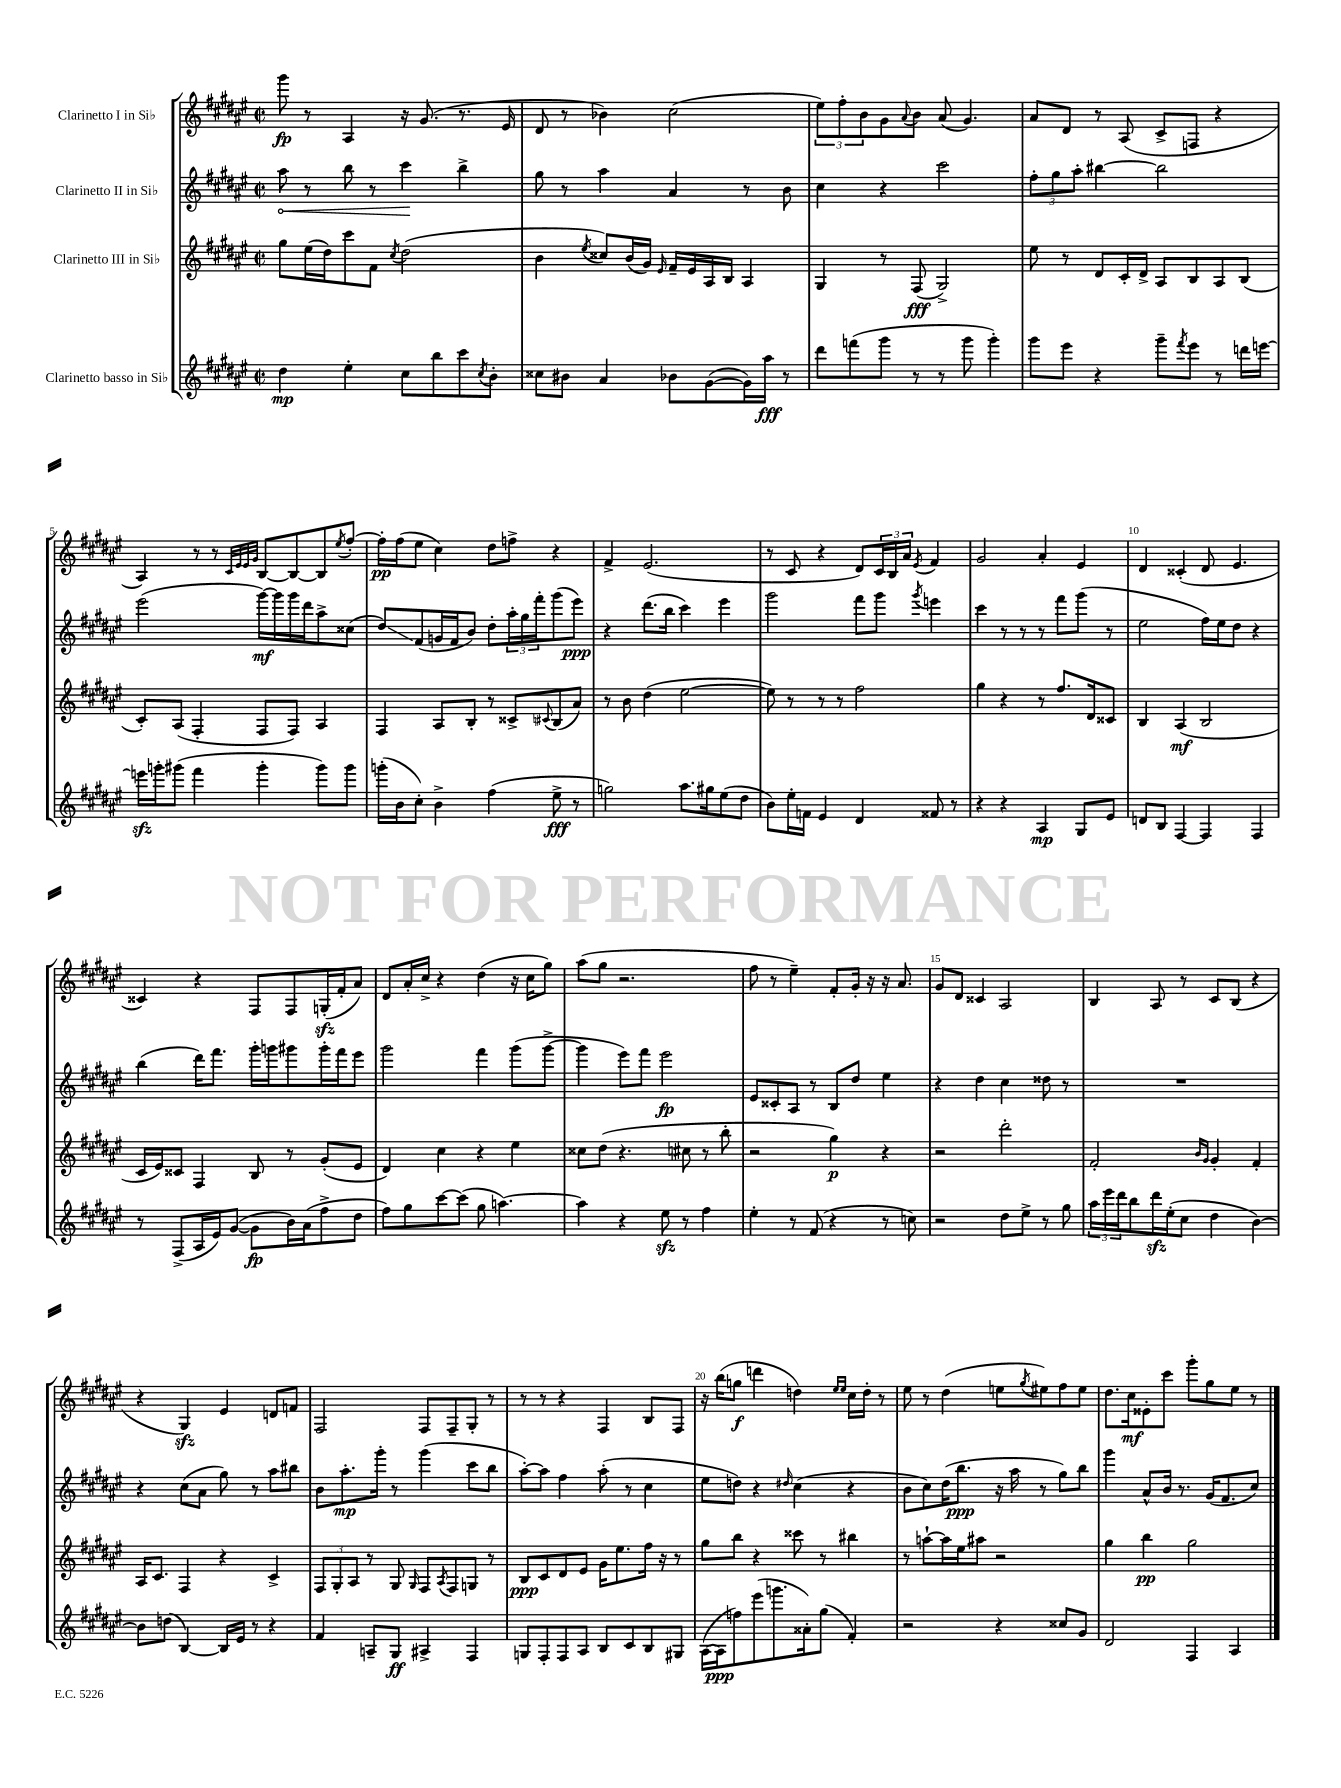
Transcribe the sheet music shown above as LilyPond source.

<<
\new StaffGroup <<
\new Staff = "s0" \with { instrumentName = "Clarinetto I in Sib" } {
    \clef treble \key fis \major \defaultTimeSignature \time 2/2
    gis'''8\fp r8 ais4 r16 gis'8.( r8. eis'16 |
    dis'8 r8 bes'4) cis''2( |
    \tuplet 3/2 { eis''8) fis''8-. b'8 } gis'8 \appoggiatura { ais'8 } b'8 ais'8( gis'4.) |
    ais'8 dis'8 r8 ais8( cis'8-> f8 r4 |
    ais4) r8 r8 \grace { cis'32 eis'32 eis'32 gis'32 } b8~ b8~ b8 \acciaccatura { eis''8 } fis''8~-. |
    fis''16-.\pp fis''16( eis''8 cis''4) dis''8 f''8-> r4 |
    fis'4-> eis'2.( |
    r8 cis'8 r4 dis'8) \tuplet 3/2 { cis'16 b16 ais'16 } \acciaccatura { eis'8 } fis'4 |
    gis'2 ais'4-. eis'4 |
    dis'4 cisis'4-.( dis'8 eis'4. |
    cisis'4) r4 fis8 fis8 g16-.\sfz( fis'16-. ais'8) |
    dis'8 ais'16-. cis''16-> r4 dis''4( r16 cis''16 gis''8) |
    ais''8( gis''8 r2. |
    fis''8 r8 eis''4--) fis'8-. gis'16-. r16 r16 ais'8. |
    gis'8 dis'8 cisis'4 ais2 |
    b4 ais8 r8 cis'8 b8( r4 |
    r4 gis4\sfz) eis'4 d'8 f'8 |
    fis2 fis8 fis8-- gis8-. r8 |
    r8 r8 r4 fis4 b8 fis8 |
    r16 b''16( g''8\f d'''4 d''4) \grace { eis''16 eis''16 } cis''16 d''16-. r8 |
    eis''8 r8 dis''4( e''8 \acciaccatura { gis''8 } eis''8) fis''8 eis''8 |
    dis''8. cis''16\mf eisis'8-. cis'''8 gis'''8-. gis''8 eis''8 r8 \bar "|." |
}
\new Staff = "s1" \with { instrumentName = "Clarinetto II in Sib" } {
    \clef treble \key fis \major \defaultTimeSignature \time 2/2
    \once \override Hairpin.circled-tip = ##t ais''8\< r8 b''8 r8 cis'''4\! b''4-> |
    gis''8 r8 ais''4 ais'4 r8 b'8 |
    cis''4 r4 cis'''2 |
    \tuplet 3/2 { fis''8-. gis''8 ais''8-. } bis''4~ bis''2 |
    eis'''2( gis'''16~\mf) gis'''16 gis'''16 dis'''16 ais''8-> cisis''8( |
    dis''8\glissando) fis'8( g'16 fis'16 b'8) dis''8-. \tuplet 3/2 { ais''16-. gis''16 fis'''16-. } gis'''8( eis'''8\ppp) |
    r4 dis'''8.( b''16 cis'''4) eis'''4 |
    gis'''2 fis'''8 gis'''8 \acciaccatura { gis'''8 } e'''4 |
    cis'''4 r8 r8 r8 fis'''8 gis'''8( r8 |
    eis''2 fis''16) eis''16 dis''8 r4 |
    b''4( dis'''16) fis'''8. gis'''16-. g'''16 gis'''8 gis'''16-. fis'''16 eis'''8 |
    gis'''2 fis'''4 gis'''8( gis'''8~-> |
    gis'''4 eis'''8) fis'''8 eis'''2\fp |
    eis'8 cisis'8-. ais8 r8 b8 dis''8 eis''4 |
    r4 dis''4 cis''4 disis''8 r8 |
    R1 |
    r4 cis''8( ais'8 gis''8) r8 ais''8 bis''8 |
    b'8 ais''8.-.\mp gis'''16-. r8 gis'''4( cis'''8 b''8 |
    ais''8~-.) ais''8 fis''4 ais''8-.( r8 cis''4 |
    eis''8 d''8) r4 \grace { dis''16 } cis''4( r4 |
    b'8 cis''8) dis''16( b''8.\ppp r16 ais''16 r8 gis''8) b''8 |
    gis'''4 ais'8-^ b'16 r8. gis'16( fis'8. cis''8) \bar "|." |
}
\new Staff = "s2" \with { instrumentName = "Clarinetto III in Sib" } {
    \clef treble \key fis \major \defaultTimeSignature \time 2/2
    gis''8 eis''16( dis''16) cis'''8 fis'8 \acciaccatura { cis''8 } dis''2( |
    b'4 \acciaccatura { eis''8 } cisis''8) b'16( gis'16) \grace { eis'16 } fis'16-- eis'16 ais16 b16 ais4 |
    gis4 r8 fis8\fff( gis2->) |
    eis''8 r8 dis'8 cis'16-. dis'16-> ais8 b8 ais8 b8( |
    cis'8-.) ais8( fis4-. fis8 fis8) ais4 |
    fis4 ais8 b8-. r8 cisis'8-> \appoggiatura { cis'8 } b8( ais'8) |
    r8 b'8 dis''4( eis''2~ |
    eis''8) r8 r8 r8 fis''2 |
    gis''4 r4 r8 fis''8. dis'16 cisis'8 |
    b4 ais4\mf( b2 |
    cis'16 eis'16) cisis'8 fis4 b8 r8 gis'8-.( eis'8 |
    dis'4) cis''4 r4 eis''4 |
    cisis''8 dis''8( r4. cis''8 r8 b''8-. |
    r2 gis''4\p) r4 |
    r2 dis'''2-. |
    fis'2-. \grace { b'16 gis'16 } gis'4-. fis'4-. |
    ais16 cis'8. fis4 r4 cis'4-> |
    \tuplet 3/2 { fis8 gis8-. ais8 } r8 gis8 \grace { gis16 } fis8 \acciaccatura { ais8 } fis8 g8 r8 |
    b8\ppp cis'8 dis'8 eis'8 gis'16 eis''8. fis''16 r16 r8 |
    gis''8 b''8 r4 cisis'''8 r8 bis''4 |
    r8 a''8~-! a''16 eis''16 ais''8 r2 |
    gis''4 b''4\pp gis''2 \bar "|." |
}
\new Staff = "s3" \with { instrumentName = "Clarinetto basso in Sib" } {
    \clef treble \key fis \major \defaultTimeSignature \time 2/2
    dis''4\mp eis''4-. cis''8 b''8 cis'''8 \acciaccatura { cis''8 } b'8-. |
    cisis''8 bis'8 ais'4 bes'8 gis'8~( gis'16) ais''16\fff r8 |
    dis'''8 f'''8( gis'''8 r8 r8 gis'''8 gis'''4-.) |
    gis'''8 eis'''8 r4 gis'''8-- \acciaccatura { fis'''8 } eis'''8 r8 d'''16 e'''16~ |
    e'''16\sfz g'''16-. gis'''8( fis'''4 gis'''4-. gis'''8) gis'''8 |
    g'''16-.( b'16 cis''8-.) b'4-> fis''4( eis''8->\fff r8 |
    g''2) ais''8. gis''16 eis''8( dis''8 |
    b'8) eis''16-. f'16 eis'4 dis'4 fisis'8 r8 |
    r4 r4 ais4\mp gis8 eis'8 |
    d'8 b8 fis4~ fis4 fis4 |
    r8 fis8->( ais16 eis'16) gis'8~( gis'8\fp b'16) ais'16( fis''8-> dis''8 |
    fis''8) gis''8 cis'''8~ cis'''8( gis''8 a''4.~) |
    a''4 r4 eis''8\sfz r8 fis''4 |
    eis''4-. r8 fis'8( r4 r8 c''8) |
    r2 dis''8 eis''8-> r8 gis''8 |
    \tuplet 3/2 { ais''16 eis'''16 dis'''16 } b''8 dis'''16\sfz eis''16-.( cis''8 dis''4 b'4~) |
    b'8 d''8( b4~) b16 eis'16 r8 r4 |
    fis'4 a8-- gis8\ff ais4-> fis4 |
    g8 fis8-. fis8 ais8 b8 cis'8 b8 gis8 |
    ais16~( ais16\ppp f''8) eis'''8( g'''8. aisis'16-.) gis''8( fis'4-.) |
    r2 r4 cisis''8 gis'8 |
    dis'2 fis4 ais4 \bar "|." |
}
>>
>>
\layout { \context { \Score \override BarNumber.break-visibility = ##(#f #t #t) barNumberVisibility = #(every-nth-bar-number-visible 5) } }
